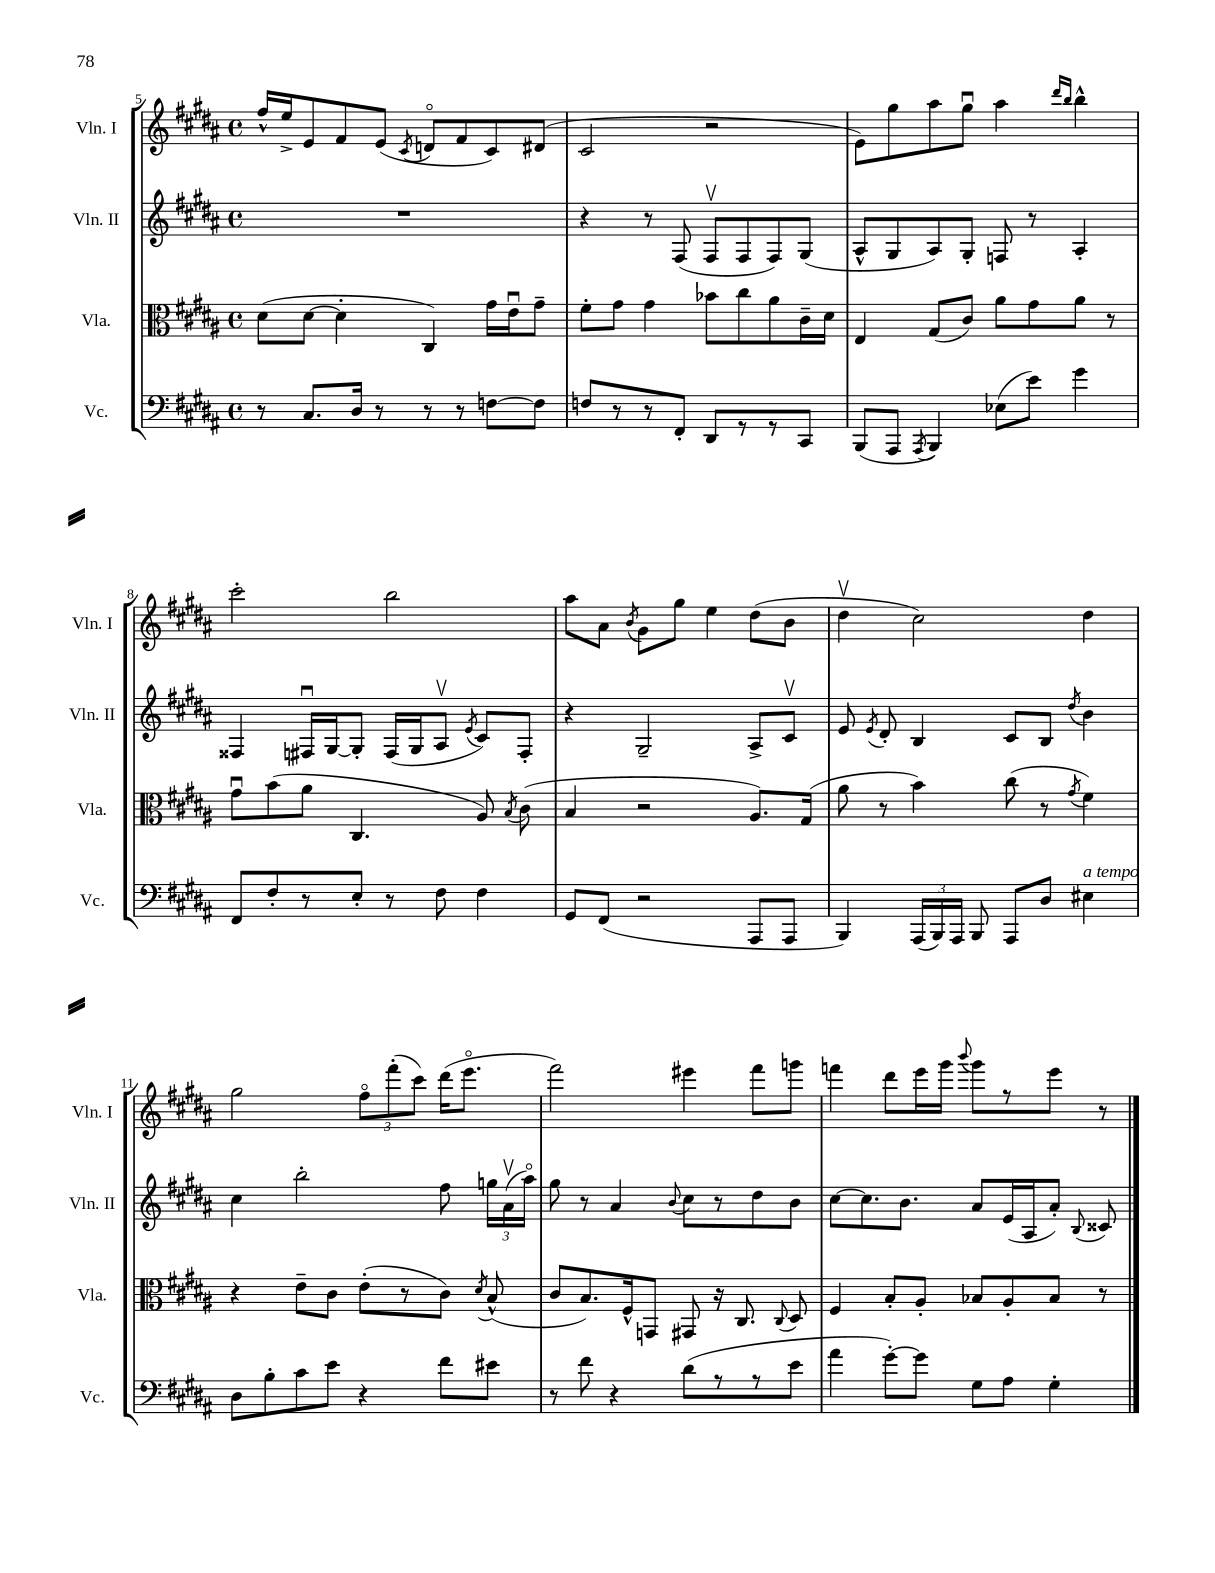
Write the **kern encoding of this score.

**kern	**kern	**kern	**kern
*part4	*part3	*part2	*part1
*staff4	*staff3	*staff2	*staff1
*I"Vc.	*I"Vla.	*I"Vln. II	*I"Vln. I
*I'Vc.	*I'Vla.	*I'Vln. II	*I'Vln. I
*clefF4	*clefC3	*clefG2	*clefG2
*k[f#c#g#d#a#]	*k[f#c#g#d#a#]	*k[f#c#g#d#a#]	*k[f#c#g#d#a#]
*M4/4	*M4/4	*M4/4	*M4/4
*met(c)	*met(c)	*met(c)	*met(c)
=5	=5	=5	=5
8r	(8d#\L	1r	16ff#^^/LL
.	.	.	16ee^/J
8.C#/L	[8d#\J	.	8e/
.	4d#'\]	.	8f#/
16D#/Jk	.	.	.
8r	.	.	(8e/J
.	.	.	8qc#/
8r	4C#/)	.	8dn/L
8r	.	.	8f#/
[8Fn\L	16g#\LL	.	8c#/)
.	16eu\J	.	.
8F\J]	8g#~\J	.	(8d#X/J
=6	=6	=6	=6
8Fn/L	8f#'\L	4r	2c#/
8r	8g#\J	.	.
8r	4g#\	8r	.
8FF#'/J	.	(8F#/	.
8DD#/L	8b-X\L	8F#v/L	2r
8r	8cc#\	8F#/	.
8r	8a#\	8F#/)	.
8CC#/J	16c#~\L	(8G#/J	.
.	16d#\JJ	.	.
=7	=7	=7	=7
(8BBB/L	4E/	8A#^^/L	8e\L)
8AAA#/J	.	8G#/	8gg#\
8qAAA#/	.	.	.
4BBB/)	(8G#/L	8A#/)	8aa#\
.	8c#/J)	8G#'/J	8gg#u\J
(8E-X\L	8a#\L	8Fn/	4aa#\
8e\J)	8g#\	8r	.
.	.	.	16qqddd#/LL
.	.	.	16qqbb/JJ
4g#\	8a#\J	4A#'/	4bb^^\
.	8r	.	.
!!LO:LB:g=z
=8	=8	=8	=8
8FF#/L	8g#u\L	4F##X/	2ccc#'\
8F#'/	(8b\	.	.
8r	8a#\J	16F#Xu/LL	.
.	.	[16G#/J	.
8E'/J	4.C#/	8G#'/J]	.
8r	.	(16F#/LL	2bb\
.	.	16G#/J	.
8F#\	.	8A#v/J	.
.	.	8qe/	.
4F#\	8A#/)	8c#/L)	.
.	8qB/	.	.
.	(8c#\	8F#'/J	.
=9	=9	=9	=9
8GG#/L	4B/	4r	8aa#\L
(8FF#/J	.	.	8a#\J
.	.	.	8qb/
2r	2r	2G#~/	8g#\L
.	.	.	8gg#\J
.	.	.	4ee\
8AAA#/L	8.A#/L)	8A#^/L	(8dd#\L
8AAA#/J	.	8c#v/J	8b\J
.	(16G#/Jk	.	.
=10	=10	=10	=10
4BBB/)	8a#\	8e/	4dd#v\
.	.	8qe/	.
.	8r	8d#'/	.
(24AAA#/LL	4b\)	4B/	2cc#\)
24BBB/)	.	.	.
24AAA#/JJ	.	.	.
8BBB/	.	.	.
8AAA#/L	(8cc#\	8c#/L	.
8D#/J	8r	8B/J	.
.	8qg#/	8qdd#/	.
!LO:TX:a:i:t=a tempo	!	!	!
4E#X\	4f#\)	4b\	4dd#\
!!LO:LB:g=z
=11	=11	=11	=11
8D#\L	4r	4cc#\	2gg#\
8B'\	.	.	.
8c#\	8e~\L	2bb'\	.
8e\J	8c#\J	.	.
4r	(8e'\L	.	12ff#\L
.	.	.	(12fff#'\
.	8r	.	.
.	.	.	12ccc#\J)
8f#\L	8c#\J)	8ff#\	(16ddd#\KL
.	.	.	8.eee\J
.	8qd#/	.	.
8e#X\J	(8B^^/	24ggn\LL	.
.	.	(24a#v\	.
.	.	24aa#\JJ)	.
=12	=12	=12	=12
8r	8c#/L	8gg#\	2fff#\)
8f#\	8.B/)	8r	.
4r	.	4a#/	.
.	16F#^^/k	.	.
.	8GGn/J	.	.
.	.	8qqb/	.
(8d#\L	8GG#X/	8cc#\L	4eee#X\
8r	16r	8r	.
.	8.C#/	.	.
8r	.	8dd#\	8fff#\L
.	8qqC#/	.	.
8e\J	8D#/	8b\J	8gggn\J
=13	=13	=13	=13
4a#\	4F#/	[8cc#\L	4fffn\
.	.	8.cc#\]	.
[8g#'\L)	8B'/L	.	8ddd#\L
.	.	8.b\J	.
8g#\J]	8A#'/J	.	16eee\L
.	.	.	16ggg#\JJ
.	.	.	8qqbbb/
8G#\L	8B-X/L	8a#/L	8ggg#\L
8A#\J	8A#'/	(16e/L	8r
.	.	16A#/J	.
4G#'\	8B-/J	8a#'/J)	8eee\J
.	.	8qqB/	.
.	8r	8c##X/	8r
==	==	==	==
*-	*-	*-	*-
